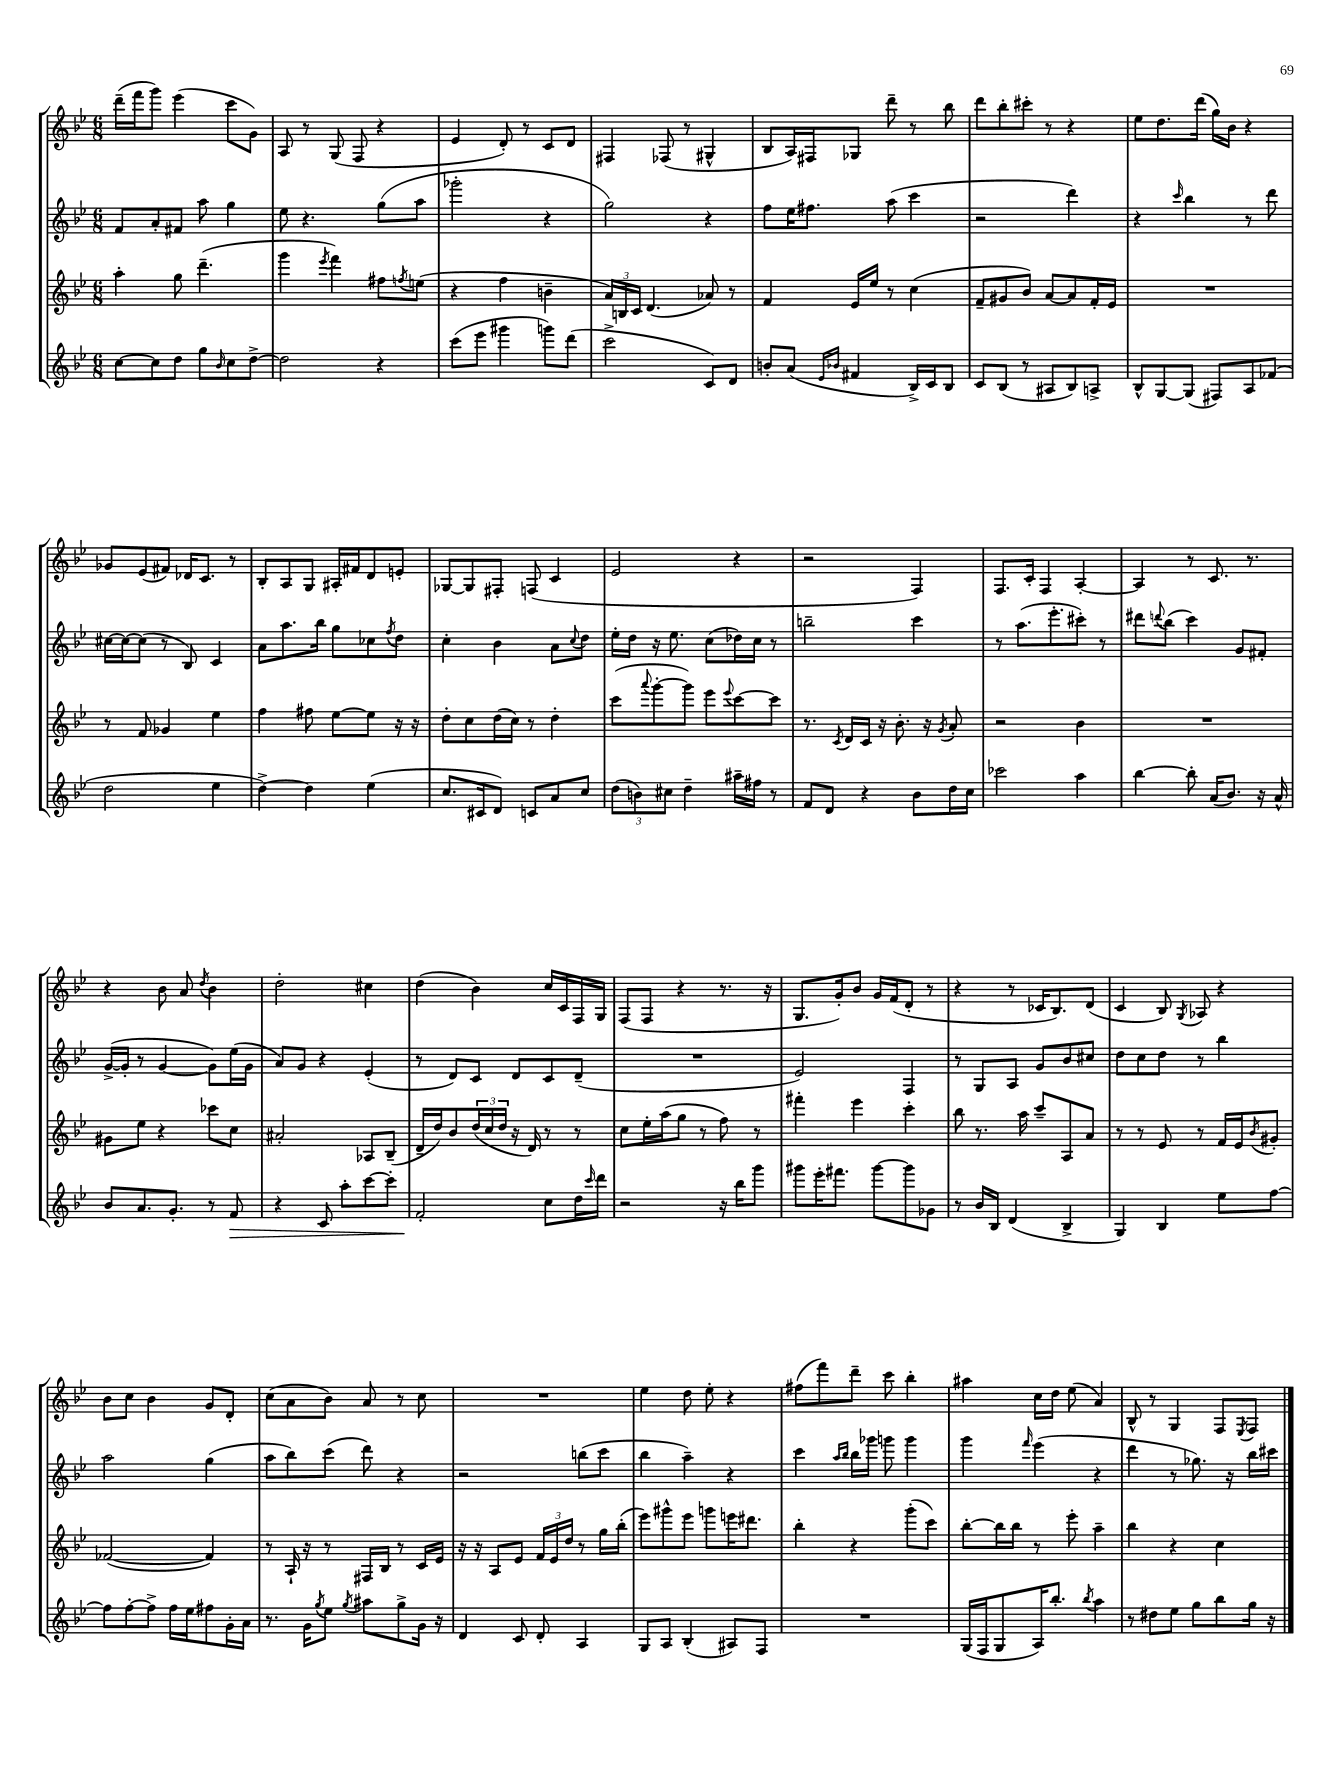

**kern	**kern	**kern	**kern
*staff4	*staff3	*staff2	*staff1
*clefG2	*clefG2	*clefG2	*clefG2
*k[b-e-]	*k[b-e-]	*k[b-e-]	*k[b-e-]
*M6/8	*M6/8	*M6/8	*M6/8
[8cc\L	4aa'\	8f/L	(16ddd~\LL
.	.	.	16fff\J
8cc\]	.	8a'/	8ggg\J)
8dd\J	8gg\	8f#/J	(4eee-\
8gg\L	(4.ddd~\	8aa\	.
16qqb-/	.	.	.
8cc\	.	4gg\	8ccc\L
[8dd^\J	.	.	8g\J)
=	=	=	=
2dd\]	4ggg\	8ee-\	8A/
.	.	4.r	8r
.	8qeee-/	.	.
.	4fff\)	.	(8G/
.	.	.	8F/
4r	8ff#\L	(8gg\L	4r
.	8qff/	.	.
.	(8ee\J	8aa\J	.
=	=	=	=
(8ccc\L	4r	2ggg-'\	4e-/
8eee-\J	.	.	.
4ggg#\	4ff\	.	8d'/)
.	.	.	8r
8ggg\L)	4b~\	4r	8c/L
(8ddd\J	.	.	8d/J
=	=	=	=
2ccc^\	24a/LL)	2gg\)	4F#/
.	24B/	.	.
.	24c/JJ	.	.
.	(4.d/	.	.
.	.	.	(8F-/
.	.	.	8r
8c/L)	8a-/)	4r	4G#^^/
8d/J	8r	.	.
=	=	=	=
8b'/L	4f/	8ff\L	8B-/L
(8a/J	.	16ee-\K	16A/L)
.	.	8.ff#\J	16F#/J
16qqe-/LL	.	.	.
16qqb-/JJ	.	.	.
4f#/	16e-/LL	.	8G-/J
.	16ee-/JJ	.	.
.	8r	(8aa\	8ddd~\
16B-^/LL)	(4cc\	4ccc\	8r
16c/J	.	.	.
8B-/J	.	.	8bb-\
=	=	=	=
8c/L	8f~/L	2r	8ddd\L
(8B-/J	8g#/	.	8bb-'\
8r	8b-/J)	.	8ccc#'\J
8A#/L	[8a/L	.	8r
8B-/)	8a/]	4ddd\)	4r
8A^/J	16f'/L	.	.
.	16e-/JJ	.	.
=	=	=	=
8B-^^/L	2.r	4r	8ee-\L
[8G/	.	.	8.dd\
.	.	16qqccc/	.
(8G/]J	.	4bb-\	.
.	.	.	(16ddd\Jk
8F#/L)	.	.	16gg\LL)
.	.	.	16b-\JJ
8A/	.	8r	4r
(8f-/J	.	8ddd\	.
=	=	=	=
2dd\	8r	[16cc#\LL	8g-/L
.	.	16cc#\_J	.
.	8f/	(8cc#\]J	(8e-/
.	4g-/	8r	8f#/J)
.	.	8B-/)	16d-/LK
.	.	.	8.c/J
4ee-\	4ee-\	4c/	.
.	.	.	8r
=	=	=	=
[4dd^\)	4ff\	8a\L	8B-'/L
.	.	8.aa\	8A/
4dd\]	8ff#\	.	8G/J
.	.	16bb-\Jk	.
.	[8ee-\L	8gg\L	16A#'/LL
.	.	.	16f#/J
(4ee-\	8ee-\]J	8cc-\	8d/
.	.	8qff/	.
.	16r	8dd\J	8e'/J
.	16r	.	.
=	=	=	=
8.cc/L	8dd'\L	4cc'\	[8G-/L
.	8cc\	.	8G-/]
16c#/k	.	.	.
8d/J)	(16dd\L	4b-\	8F#'/J
.	16cc\JJ)	.	.
8c/L	8r	.	(8F/
8a/	4dd'\	8a\L	4c/
.	.	8qqcc/	.
8cc/J	.	8dd\J	.
=	=	=	=
(12dd\L	(8ccc\L	16ee-'\LL	2e-/
.	.	16dd\JJ	.
12b\)	.	.	.
.	8qqaaa/	.	.
.	[8ggg'\	16r	.
12cc#\J	.	.	.
.	.	8.ee-\	.
4dd~\	8ggg\]J)	.	.
.	8eee-\L	(8cc\L	.
.	8qqeee-/	.	.
16aa#~\LL	[8ccc\	16dd-\L)	4r
16ff#\JJ	.	16cc\JJ	.
8r	8ccc\]J	8r	.
=	=	=	=
8f/L	8.r	2bb~\	2r
8d/J	.	.	.
.	8qc/	.	.
.	16d/LL	.	.
4r	16c/JJ	.	.
.	16r	.	.
.	8.b-'\	.	.
8b-\L	.	4ccc\	4F/)
.	16r	.	.
.	8qg/	.	.
16dd\L	8a'/	.	.
16cc\JJ	.	.	.
=	=	=	=
2ccc-\	2r	8r	8.F/L
.	.	(8.aa\L	.
.	.	.	16c'/Jk
.	.	.	4F/
.	.	8.eee-'\	.
4aa\	4b-\	8ccc#'\J)	[4A'/
.	.	8r	.
=	=	=	=
[4bb-\	2.r	8ddd#\L	4A/]
.	.	8qqddd/	.
.	.	(8bb-\J	.
8bb-'\]	.	4ccc\)	8r
(16a/LK	.	.	8.c/
8.b-/J)	.	.	.
.	.	8g/L	.
.	.	.	8.r
16r	.	8f#'/J	.
16a^^/	.	.	.
=	=	=	=
8b-/L	8g#\L	([16g^/LL	4r
.	.	16g'/]JJ	.
8.a/	8ee-\J	8r	.
.	4r	[4g/	8b-\
8.g'/J	.	.	.
.	.	.	8a/
.	.	.	8qdd/
8r	8ccc-\L	8g\]L)	4b-\
8f/	8cc\J	(16ee-\L	.
.	.	16g\JJ	.
=	=	=	=
4r	2a#'/	8a/L)	2dd'\
.	.	8g/J	.
8c/	.	4r	.
8aa'\L	.	.	.
[8ccc\	8A-/L	(4e-'/	4cc#\
8ccc'\]J	(8B-~/J	.	.
=	=	=	=
2f'/	16d~/LL	8r	(4dd\
.	16dd/J)	.	.
.	8b-/	8d/L)	.
.	(24dd/L	8c/J	4b-\)
.	24cc/	.	.
.	24dd/JJ	.	.
.	16r	8d/L	.
.	16d/)	.	.
8cc\L	8r	8c/	16cc/LL
.	.	.	16c/
16dd\L	8r	(8d~/J	16F/
16qqccc/	.	.	.
16ddd\JJ	.	.	16G/JJ
=	=	=	=
2r	8cc\L	2.r	(8F/L
.	16ee-'\L	.	8F/J
.	(16aa\J	.	.
.	8gg\J	.	4r
.	8r	.	.
16r	8ff\)	.	8.r
16bb-\LK	.	.	.
8ggg\J	8r	.	.
.	.	.	16r
=	=	=	=
8ggg#\L	4fff#'\	2e-/)	8.G/L
16eee-'\K	.	.	.
8.fff#\J	.	.	16g'/k)
.	4eee-\	.	8b-/J
[8ggg#\L	.	.	16g/LL
.	.	.	(16f/J
8ggg#\]	4ccc'\	4F/	8d'/J
8g-\J	.	.	8r
=	=	=	=
8r	8bb-\	8r	4r
16b-/LL	8.r	8G/L	.
16B-/JJ	.	.	.
(4d/	.	8A/J	8r
.	16aa\	.	.
.	8ccc~/L	8g/L	16c-/LK
.	.	.	8.B-/)
4B-^/	8A/	8b-/	.
.	8a/J	8cc#/J	(8d/J
=	=	=	=
4G/)	8r	8dd\L	4c/
.	8r	8cc\	.
4B-/	8e-/	8dd\J	8B-/)
.	.	.	8qG/
.	8r	8r	8A-/
8ee-\L	16f/LL	4bb-\	4r
.	16e-/J	.	.
.	8qb-/	.	.
[8ff\J	8g#'/J	.	.
=	=	=	=
8ff\]L	([2f-/	2aa\	8b-\L
[8ff'\	.	.	8cc\J
8ff^\]J	.	.	4b-\
16ff\LL	.	.	.
16ee-\J	.	.	.
8ff#\	4f-/])	(4gg\	8g/L
16g'\L	.	.	8d'/J
16a\JJ	.	.	.
=	=	=	=
8.r	8r	8aa\L	(8cc\L
.	16A`/	8bb-\)	8a\
16g\LK	16r	.	.
8qgg/	.	.	.
8ee-\J	8r	(8ccc\J	8b-\J)
8qgg/	.	.	.
8aa#\L	16F#/LL	8ddd\)	8a/
.	16B-/JJ	.	.
8gg^\	8r	4r	8r
16g\Jk	16c/LL	.	8cc\
16r	16e-/JJ	.	.
=	=	=	=
4d/	16r	2r	2.r
.	16r	.	.
.	8A/L	.	.
8c/	8e-/J	.	.
8d'/	24f/LL	.	.
.	24e-/	.	.
.	24dd/JJ	.	.
4A/	8r	(8bb\L	.
.	16gg\LL	8ccc\J	.
.	(16bb-'\JJ	.	.
=	=	=	=
8G/L	8eee-\L)	4bb-\	4ee-\
8A/J	8ggg#^^\	.	.
(4B-'/	8eee-\J	4aa~\)	8dd\
.	8ggg\L	.	8ee-'\
8A#/L)	16eee\K	4r	4r
.	8.ddd#\J	.	.
8F/J	.	.	.
=	=	=	=
2.r	4bb-'\	4ccc\	(8ff#\L
.	.	.	8fff\)
.	.	16qqaa/LL	.
.	.	16qqbb-/JJ	.
.	4r	16bb-\LL	8ddd~\J
.	.	16ggg-\JJ	.
.	.	8ggg\	8ccc\
.	(8ggg'\L	4ggg\	4bb-'\
.	8ccc\J)	.	.
=	=	=	=
(16G/LL	[8bb-'\L	4ggg\	4aa#\
16F/J	.	.	.
8G/	16bb-\]L	.	.
.	16bb-\JJ	.	.
.	.	16qqfff/	.
16A/K)	8r	(4eee-\	16cc\LL
8.bb-'/J	.	.	16dd\JJ
.	8eee-'\	.	(8ee-\
8qbb-/	.	.	.
4aa\	4aa~\	4r	4a/)
=	=	=	=
8r	4bb-\	4ddd\	8B-^^/
8dd#\L	.	.	8r
8ee-\J	4r	8r	4G/
8gg\L	.	8.gg-\)	.
8bb-\	4cc\	.	8F/L
.	.	16r	.
.	.	.	8qE-/
16gg\Jk	.	16bb-\LL	8F/J
16r	.	16ccc#\JJ	.
==	==	==	==
*-	*-	*-	*-
